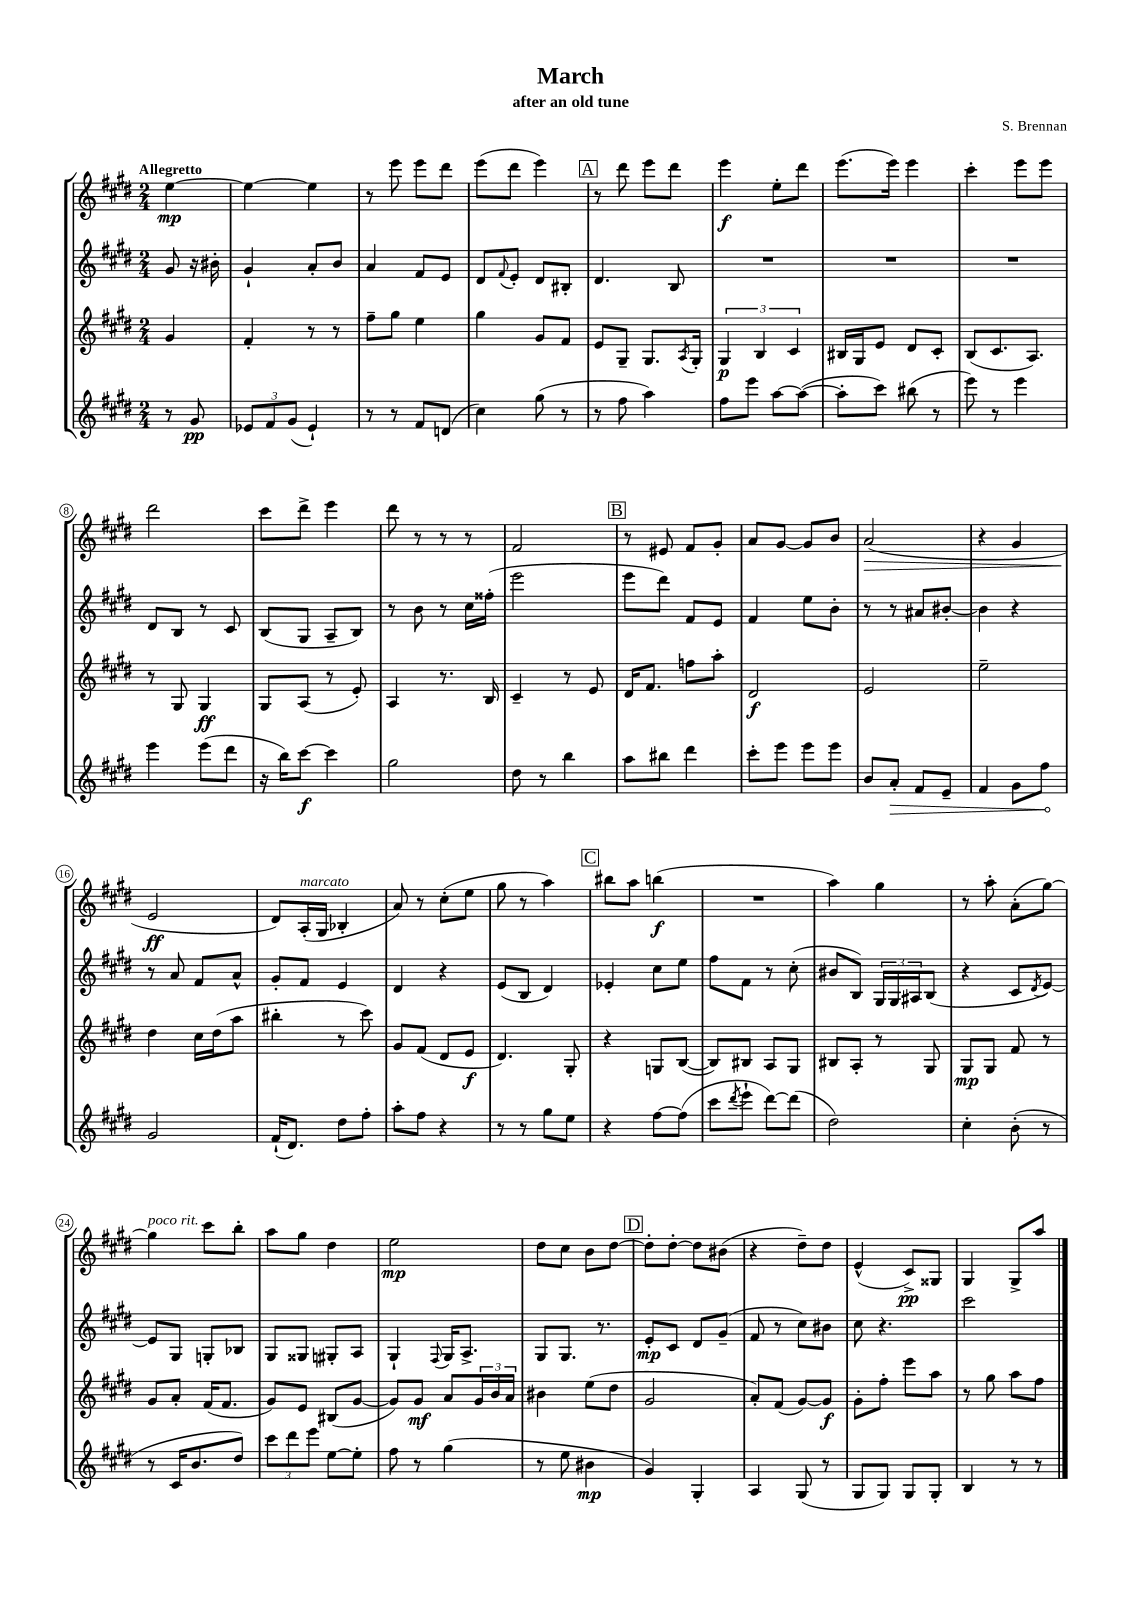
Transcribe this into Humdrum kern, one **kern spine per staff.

**kern	**dynam	**kern	**dynam	**kern	**dynam	**kern	**dynam
*part4	*part4	*part3	*part3	*part2	*part2	*part1	*part1
*staff4	*staff4	*staff3	*staff3	*staff2	*staff2	*staff1	*staff1
*clefG2	*	*clefG2	*	*clefG2	*	*clefG2	*
*k[f#c#g#d#]	*	*k[f#c#g#d#]	*	*k[f#c#g#d#]	*	*k[f#c#g#d#]	*
*M2/4	*	*M2/4	*	*M2/4	*	*M2/4	*
=	=	=	=	=	=	=	=
!	!	!	!	!	!	!LO:TX:a:B:t=Allegretto	!
8r	.	4g#/	.	8g#/	.	[4ee\	mp
8g#/	pp	.	.	16r	.	.	.
.	.	.	.	16b#X'\	.	.	.
=1	=1	=1	=1	=1	=1	=1	=1
12e-X/L	.	4f#'/	.	4g#`/	.	4ee\_	.
12f#/	.	.	.	.	.	.	.
(12g#/J	.	.	.	.	.	.	.
4e-`/)	.	8r	.	8a'/L	.	4ee\]	.
.	.	8r	.	8b/J	.	.	.
=2	=2	=2	=2	=2	=2	=2	=2
8r	.	8ff#~\L	.	4a/	.	8r	.
8r	.	8gg#\J	.	.	.	8eee\	.
8f#/L	.	4ee\	.	8f#/L	.	8eee\L	.
(8dn/J	.	.	.	8e/J	.	8ddd#\J	.
=3	=3	=3	=3	=3	=3	=3	=3
4cc#\)	.	4gg#\	.	8d#/L	.	(8eee\L	.
.	.	.	.	8qqf#/	.	.	.
.	.	.	.	8e'/J	.	8ddd#\J	.
(8gg#\	.	8g#/L	.	8d#/L	.	4eee\)	.
8r	.	8f#/J	.	8B#X'/J	.	.	.
!!LO:REH:place=s1:t=A
=4	=4	=4	=4	=4	=4	=4	=4
8r	.	8e/L	.	4.d#/	.	8r	.
8ff#\	.	8G#~/J	.	.	.	8ddd#\	.
4aa\)	.	8.G#/L	.	.	.	8eee\L	.
.	.	.	.	8B/	.	8ddd#\J	.
.	.	8qA/	.	.	.	.	.
.	.	16G#'/Jk	.	.	.	.	.
=5	=5	=5	=5	=5	=5	=5	=5
8ff#\L	.	6G#/	p	2r	.	4eee\	f
8eee\J	.	.	.	.	.	.	.
.	.	6B/	.	.	.	.	.
[8aa\L	.	.	.	.	.	8ee'\L	.
.	.	6c#/	.	.	.	.	.
(8aa\J_	.	.	.	.	.	8ddd#\J	.
=6	=6	=6	=6	=6	=6	=6	=6
8aa'\L]	.	16B#X/LL	.	2r	.	(8.eee\L	.
.	.	16G#/J	.	.	.	.	.
8ccc#\J)	.	8e/J	.	.	.	.	.
.	.	.	.	.	.	16eee\Jk)	.
(8bb#X\	.	8d#/L	.	.	.	4eee\	.
8r	.	8c#'/J	.	.	.	.	.
=7	=7	=7	=7	=7	=7	=7	=7
8eee\)	.	(8B/L	.	2r	.	4ccc#'\	.
8r	.	8.c#/	.	.	.	.	.
4eee\	.	.	.	.	.	8eee\L	.
.	.	8.A/J)	.	.	.	.	.
.	.	.	.	.	.	8eee\J	.
!!LO:LB:g=z
=8	=8	=8	=8	=8	=8	=8	=8
4eee\	.	8r	.	8d#/L	.	2ddd#\	.
.	.	8G#/	.	8B/J	.	.	.
(8eee\L	.	4G#/	ff	8r	.	.	.
8ddd#\J	.	.	.	8c#/	.	.	.
=9	=9	=9	=9	=9	=9	=9	=9
16r	.	8G#/L	.	(8B/L	.	8ccc#\L	.
16bb\KL)	.	.	.	.	.	.	.
[8ccc#\J	f	(8A/J	.	8G#/J	.	8ddd#^\J	.
4ccc#\]	.	8r	.	8A~/L	.	4eee\	.
.	.	8e'/)	.	8B/J)	.	.	.
=10	=10	=10	=10	=10	=10	=10	=10
2gg#\	.	4A/	.	8r	.	8ddd#\	.
.	.	.	.	8b\	.	8r	.
.	.	8.r	.	8r	.	8r	.
.	.	.	.	16cc#\LL	.	8r	.
.	.	16B/	.	(16ff##X'\JJ	.	.	.
=11	=11	=11	=11	=11	=11	=11	=11
8dd#\	.	4c#~/	.	2eee\	.	2f#/	.
8r	.	.	.	.	.	.	.
4bb\	.	8r	.	.	.	.	.
.	.	8e/	.	.	.	.	.
!!LO:REH:place=s1:t=B
=12	=12	=12	=12	=12	=12	=12	=12
8aa\L	.	16d#/KL	.	8eee\L	.	8r	.
.	.	8.f#/J	.	.	.	.	.
8bb#X\J	.	.	.	8ddd#\J)	.	8e#X/	.
4ddd#\	.	8ffn\L	.	8f#/L	.	8f#/L	.
.	.	8aa'\J	.	8e/J	.	8g#'/J	.
=13	=13	=13	=13	=13	=13	=13	=13
8ccc#'\L	.	2d#/	f	4f#/	.	8a/L	.
8eee\J	.	.	.	.	.	[8g#/J	.
8eee\L	.	.	.	8ee\L	.	8g#/L]	.
8eee\J	.	.	.	8b'\J	.	8b/J	.
=14	=14	=14	=14	=14	=14	=14	=14
!	!	!	!	!	!	!	!LO:HP:b
8b/L	.	2e/	.	8r	.	(2a/	>
!	!LO:HP:b	!	!	!	!	!	!
8a'/J	>	.	.	8r	.	.	.
8f#/L	.	.	.	8a#X/L	.	.	.
8e~/J	.	.	.	[8b#X'/J	.	.	.
=15	=15	=15	=15	=15	=15	=15	=15
4f#/	.	2ee~\	.	4b#\]	.	4r	.
8g#\L	.	.	.	4r	.	4g#/	.
8ff#\J	.	.	.	.	.	.	.
.	]	.	.	.	.	.	.
!!LO:LB:g=z
=16	=16	=16	=16	=16	=16	=16	=16
2g#/	.	4dd#\	.	8r	.	2e/	ff
.	.	.	.	8a/	.	.	.
.	.	16cc#\LL	.	8f#/L	.	.	.
.	.	(16dd#\J	.	.	.	.	.
.	.	8aa\J	.	8a^^/J	.	.	.
.	.	.	.	.	.	.	]
=17	=17	=17	=17	=17	=17	=17	=17
(16f#`/KL	.	4bb#X'\	.	8g#'/L	.	8d#/L)	.
8.d#/J)	.	.	.	.	.	.	.
!	!	!	!	!	!	!LO:TX:a:i:t=marcato	!
.	.	.	.	8f#/J	.	(16A'/L	.
.	.	.	.	.	.	16G#/JJ	.
8dd#\L	.	8r	.	4e/	.	4B-X'/	.
8ff#'\J	.	8ccc#\)	.	.	.	.	.
=18	=18	=18	=18	=18	=18	=18	=18
8aa'\L	.	8g#/L	.	4d#/	.	8a/)	.
8ff#\J	.	(8f#/J	.	.	.	8r	.
4r	.	8d#/L	.	4r	.	(8cc#'\L	.
.	.	8e/J	f	.	.	8ee\J	.
=19	=19	=19	=19	=19	=19	=19	=19
8r	.	4.d#/)	.	(8e/L	.	8gg#\	.
8r	.	.	.	8B/J	.	8r	.
8gg#\L	.	.	.	4d#/)	.	4aa\)	.
8ee\J	.	8G#'/	.	.	.	.	.
!!LO:REH:place=s1:t=C
=20	=20	=20	=20	=20	=20	=20	=20
4r	.	4r	.	4e-X'/	.	8bb#X\L	.
.	.	.	.	.	.	8aa\J	.
[8ff#\L	.	8Gn/L	.	8cc#\L	.	(4bbn\	f
(8ff#\J]	.	([8B/J	.	8ee\J	.	.	.
=21	=21	=21	=21	=21	=21	=21	=21
8ccc#\L	.	8B/L])	.	8ff#\L	.	2r	.
8qddd#/	.	.	.	.	.	.	.
8eee`\J	.	8B#X/J	.	8f#\J	.	.	.
[8ddd#\L)	.	8A/L	.	8r	.	.	.
(8ddd#\J]	.	8G#/J	.	(8cc#'\	.	.	.
=22	=22	=22	=22	=22	=22	=22	=22
2dd#\)	.	8B#X/L	.	8b#X/L	.	4aa\)	.
.	.	8A'/J	.	8B/J)	.	.	.
.	.	8r	.	24G#/LL	.	4gg#\	.
.	.	.	.	24G#/	.	.	.
.	.	.	.	24A#X/J	.	.	.
.	.	8G#/	.	(8B/J	.	.	.
=23	=23	=23	=23	=23	=23	=23	=23
4cc#'\	.	8G#/L	mp	4r	.	8r	.
.	.	8G#/J	.	.	.	8aa'\	.
(8b'\	.	8f#/	.	8c#/L	.	(8a'\L	.
.	.	.	.	8qd#/	.	.	.
8r	.	8r	.	[8e/J)	.	[8gg#\J)	.
!!LO:LB:g=z
=24	=24	=24	=24	=24	=24	=24	=24
!	!	!	!	!	!	!LO:TX:a:i:t=poco rit.	!
8r	.	8g#/L	.	8e/L]	.	4gg#\]	.
16c#/KL	.	8a'/J	.	8G#/J	.	.	.
8.b/	.	.	.	.	.	.	.
.	.	(16f#/KL	.	8Gn'/L	.	8ccc#\L	.
.	.	8.f#/J	.	.	.	.	.
8dd#/J)	.	.	.	8B-X/J	.	8bb'\J	.
=25	=25	=25	=25	=25	=25	=25	=25
12ccc#\L	.	8g#/L)	.	8G#/L	.	8aa\L	.
12ddd#\	.	.	.	.	.	.	.
.	.	8e/J	.	8G##X/J	.	8gg#\J	.
12eee\J	.	.	.	.	.	.	.
[8ee\L	.	(8B#X/L	.	8G#X'/L	.	4dd#\	.
8ee'\J]	.	[8g#/J	.	8A/J	.	.	.
=26	=26	=26	=26	=26	=26	=26	=26
8ff#\	.	8g#/L])	.	4G#`/	.	2ee\	mp
8r	.	8g#/J	mf	.	.	.	.
.	.	.	.	8qqF#/	.	.	.
(4gg#\	.	8a/L	.	16G#/KL	.	.	.
.	.	.	.	8.A^/J	.	.	.
.	.	24g#/L	.	.	.	.	.
.	.	24b/	.	.	.	.	.
.	.	24a/JJ	.	.	.	.	.
=27	=27	=27	=27	=27	=27	=27	=27
8r	.	4b#X\	.	8G#/L	.	8dd#\L	.
8ee\	.	.	.	8.G#/J	.	8cc#\J	.
4b#X\	mp	(8ee\L	.	.	.	8b\L	.
.	.	.	.	8.r	.	.	.
.	.	8dd#\J	.	.	.	[8dd#\J	.
!!LO:REH:place=s1:t=D
=28	=28	=28	=28	=28	=28	=28	=28
4g#/)	.	2g#/	.	8e'/L	mp	8dd#'\L]	.
.	.	.	.	8c#/J	.	[8dd#'\J	.
4G#'/	.	.	.	8d#/L	.	8dd#\L]	.
.	.	.	.	(8g#~/J	.	(8b#X\J	.
=29	=29	=29	=29	=29	=29	=29	=29
4A/	.	8a'/L)	.	8f#/	.	4r	.
.	.	(8f#/J	.	8r	.	.	.
(8G#/	.	[8g#/L)	.	8cc#\L)	.	8dd#~\L)	.
8r	.	8g#/J]	f	8b#X\J	.	8dd#\J	.
=30	=30	=30	=30	=30	=30	=30	=30
8G#/L	.	8g#'\L	.	8cc#\	.	(4e^^/	.
8G#/J)	.	8ff#'\J	.	4.r	.	.	.
8G#/L	.	8eee\L	.	.	.	8c#^/L)	pp
8G#'/J	.	8aa\J	.	.	.	8G##X/J	.
=31	=31	=31	=31	=31	=31	=31	=31
4B/	.	8r	.	2ccc#\	.	4G#/	.
.	.	8gg#\	.	.	.	.	.
8r	.	8aa\L	.	.	.	8G#^/L	.
8r	.	8ff#\J	.	.	.	8aa/J	.
==	==	==	==	==	==	==	==
*-	*-	*-	*-	*-	*-	*-	*-
